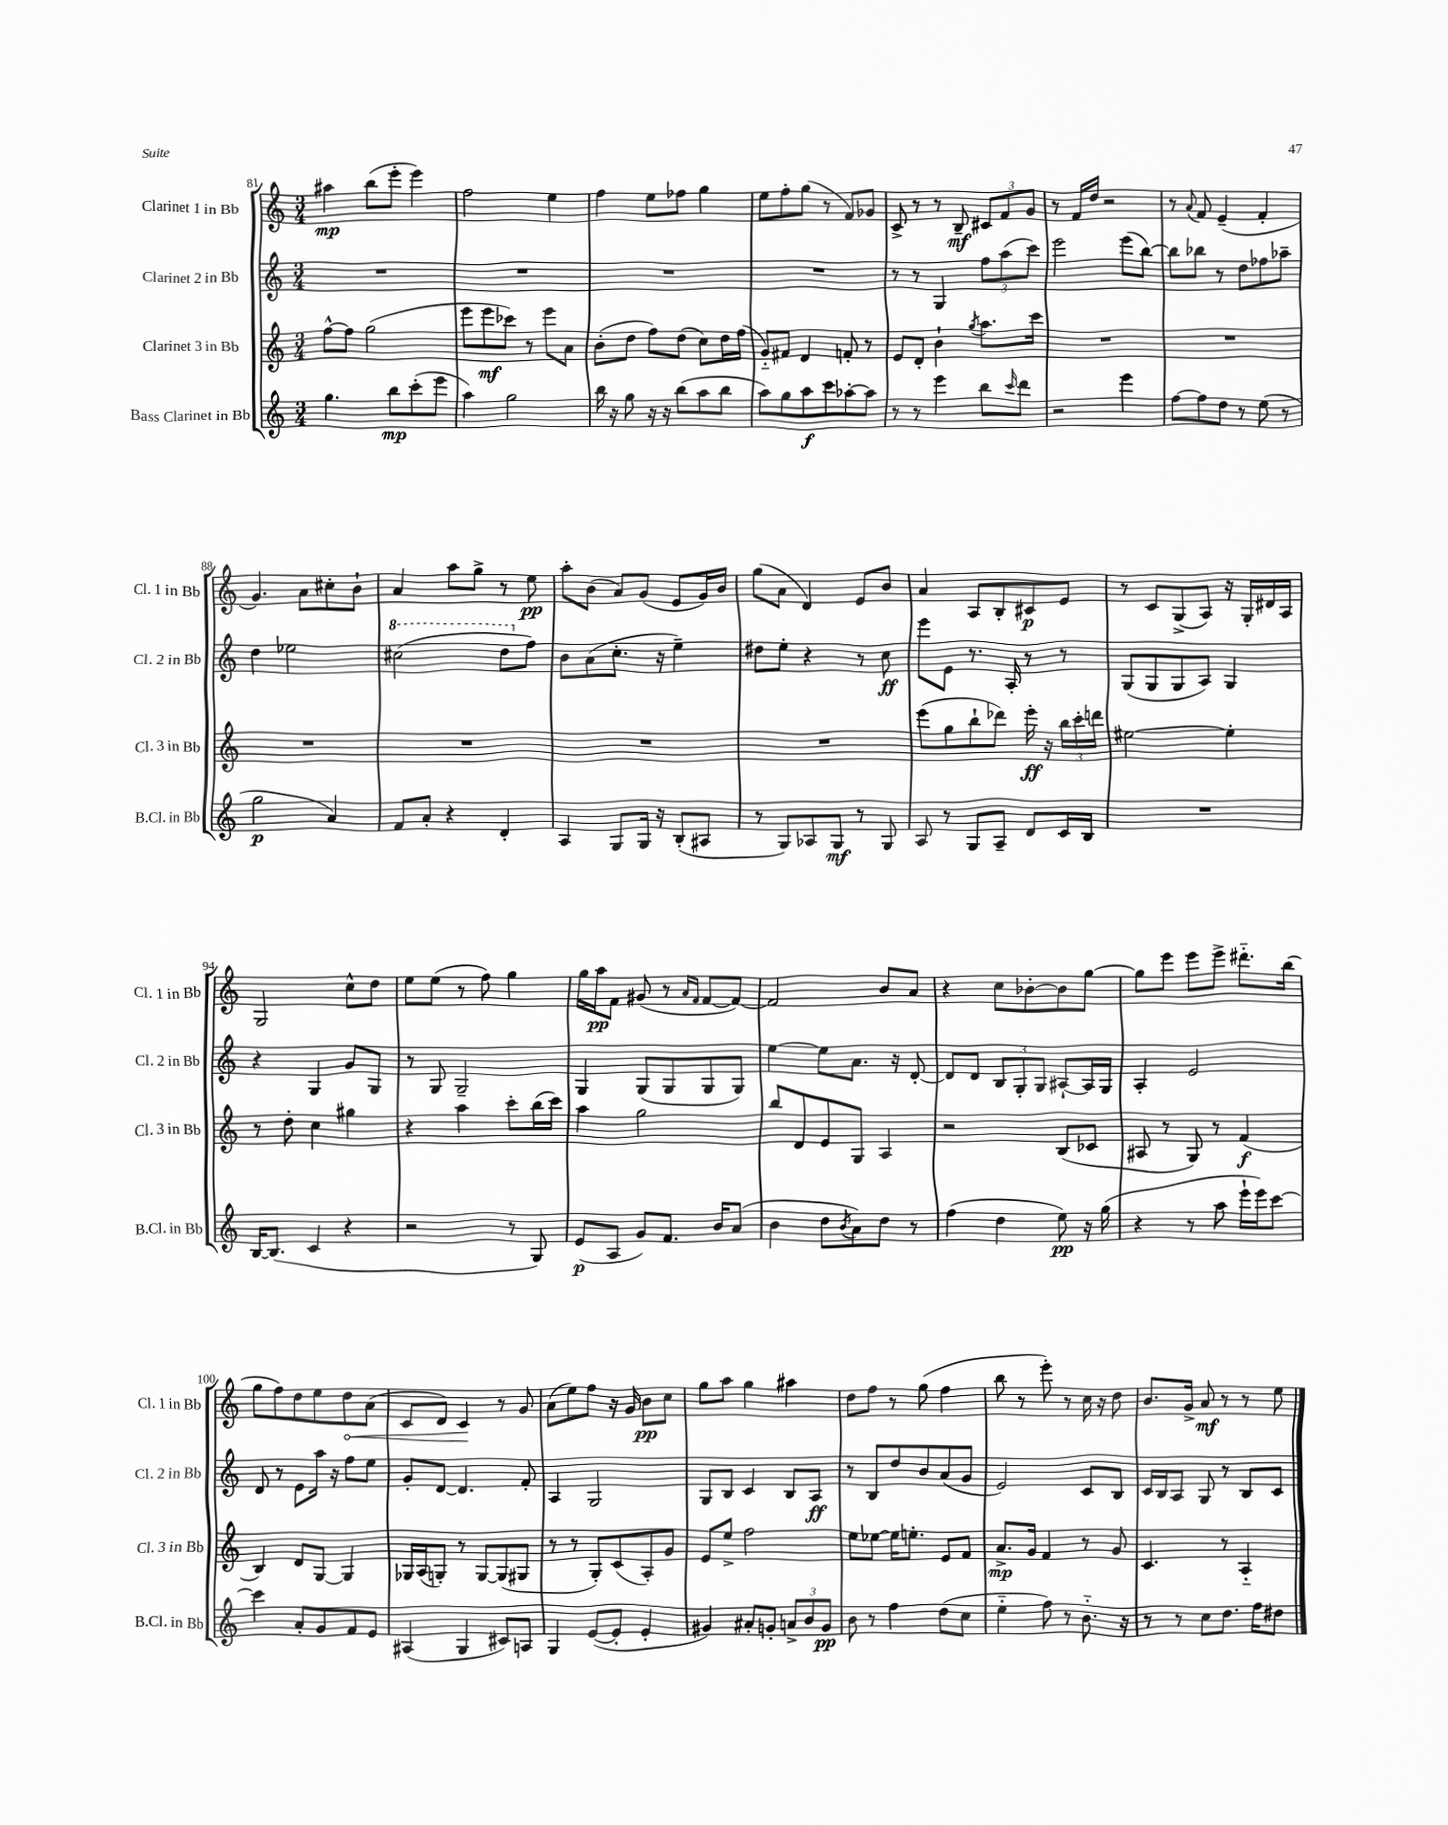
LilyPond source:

<<
\new StaffGroup <<
\new Staff = "s0" \with { instrumentName = "Clarinet 1 in Bb" shortInstrumentName = "Cl. 1 in Bb" } {
    \clef treble \key c \major \numericTimeSignature \time 3/4
    ais''4\mp b''8( e'''8-. e'''4) |
    f''2 e''4 |
    f''4 e''8 fes''8 g''4 |
    e''8 f''8-. g''8( r8 f'8) ges'8 |
    c'8-> r8 r8 b8--\mf \tuplet 3/2 { cis'8 f'8 g'8 } |
    r8 f'16 d''16 r2 |
    r8 \appoggiatura { a'8 } f'8 e'4--( f'4-. |
    g'4.) a'8 cis''8-. b'8-! |
    a'4 a''8 g''8-> r8 e''8\pp |
    a''8-. b'8( a'8) g'8( e'8 g'16) b'16 |
    g''8( a'8 d'4) e'8 b'8 |
    a'4 a8 b8-. cis'8\p e'8 |
    r8 c'8 g8->( a8) r16 g16-. dis'16 a16 |
    g2 c''8-^ d''8 |
    e''8 e''8( r8 f''8) g''4 |
    g''16 a''16\pp f'8 gis'8( r8 \grace { a'16 f'16 } f'8~ f'8~) |
    f'2 b'8 a'8 |
    r4 c''8 bes'8~-. bes'8 g''8~ |
    g''8 e'''8 e'''8 e'''8-> dis'''8.-_ b''16( |
    g''8 f''8) d''8 e''8 \once \override Hairpin.circled-tip = ##t d''8\< a'8( |
    c'8 d'8) c'4\! r8 g'8 |
    a'8( e''8) f''8 r16 g'16 b'8\pp c''8 |
    g''8 a''8 g''4 ais''4 |
    d''8 f''8 r8 g''8( f''4 |
    b''8 r8 e'''8-.) r8 c''16 r16 d''8 |
    b'8. g'16-> a'8\mf r8 r8 e''8 \bar "|." |
}
\new Staff = "s1" \with { instrumentName = "Clarinet 2 in Bb" shortInstrumentName = "Cl. 2 in Bb" } {
    \clef treble \key c \major \numericTimeSignature \time 3/4
    R2. |
    R2. |
    R2. |
    R2. |
    r8 r8 g4 \tuplet 3/2 { f''8 a''8( c'''8) } |
    e'''2 e'''8( b''8~) |
    b''8 bes''8 r8 d''8 fes''8 aes''8-- |
    d''4 ees''2 |
    \ottava #1 cis'''2( d'''8 \ottava #0 f''8) |
    b'8 a'8( c''8.-. r16 e''4--) |
    dis''8 e''8-. r4 r8 c''8\ff |
    e'''8 e'8 r8. a16-. r8 r8 |
    g8( g8 g8 a8) g4 |
    r4 g4 g'8 g8 |
    r8 g8 g2-- |
    g4 g8( g8 g8 g8) |
    e''4~ e''8 a'8. r16 d'8~-. |
    d'8 d'8 \tuplet 3/2 { b8 g8-. g8 } ais8~-! ais16 g16 |
    a4-. e'2 |
    d'8 r8 e'8 a''16 r16 f''8 e''8 |
    g'8-. d'8~ d'4. f'8-. |
    a4 g2 |
    g8 b8 c'4 b8 a8\ff |
    r8 b8 d''8 b'8 a'8( g'8 |
    e'2) c'8 b8 |
    c'16 b16 a8 g8 r8 b8 c'8 \bar "|." |
}
\new Staff = "s2" \with { instrumentName = "Clarinet 3 in Bb" shortInstrumentName = "Cl. 3 in Bb" } {
    \clef treble \key c \major \numericTimeSignature \time 3/4
    f''8~-^ f''8 g''2( |
    e'''8 e'''8\mf ces'''8) r8 e'''8 a'8 |
    b'8-.( d''8 f''8) d''8( c''8) d''16 f''16( |
    g'8-_) fis'8 d'4 f'8-. r8 |
    e'8 d'8-. b'4-! \acciaccatura { g''8 } a''8. c'''16 |
    R2. |
    R2. |
    R2. |
    R2. |
    R2. |
    R2. |
    e'''8( g''8 b''8-! des'''8) e'''16-.\ff r16 \tuplet 3/2 { b''16 c'''16-. d'''16 } |
    eis''2~ eis''4-. |
    r8 d''8-. c''4 gis''4 |
    r4 a''4 c'''8-. b''16( c'''16) |
    a''4 g''2 |
    b''8 d'8 e'8 g8 a4 |
    r2 b8( ces'8 |
    ais8 r8 g8) r8 f'4\f( |
    b4) d'8 g8~ g4 |
    ges16 a16( g8-.) r8 g8~ g8( gis8 |
    r8 r8 g8-.) c'8( a8-.) g'8 |
    e'8 e''8-> f''2 |
    e''8 ees''8~ ees''16 e''8.-. e'8 f'8 |
    a'8.->\mp g'16 f'4 r8 g'8 |
    c'4. r8 a4-_ \bar "|." |
}
\new Staff = "s3" \with { instrumentName = "Bass Clarinet in Bb" shortInstrumentName = "B.Cl. in Bb" } {
    \clef treble \key c \major \numericTimeSignature \time 3/4
    g''4. b''8\mp c'''8-.( e'''8 |
    a''4) g''2 |
    b''16 r16 g''8 r16 r16 b''8( a''8 b''8 |
    a''8) g''8 a''8\f c'''8 aes''8~-. aes''8 |
    r8 r8 e'''4 b''8 \grace { c'''16 } d'''8 |
    r2 e'''4 |
    f''8~ f''8 d''8 r8 e''8( r8 |
    g''2\p a'4) |
    f'8 a'8-. r4 d'4-. |
    a4 g8 g16 r16 b8-.( ais8 |
    r8 g8) aes8 g8\mf r8 g8 |
    a8 r8 g8 a8-- d'8 c'16 b16 |
    R2. |
    b16~ b8.( c'4 r4 |
    r2 r8 g8) |
    e'8\p( a8 g'8) f'8. b'16 a'8( |
    b'4 d''8 \acciaccatura { b'8 } a'8) d''8 r8 |
    f''4( d''4 e''8\pp) r16 g''16( |
    r4 r8 a''8 e'''16-! e'''16) c'''8~ |
    c'''4 a'8-. g'8 f'8 e'8 |
    ais4( g4 cis'8) a8 |
    g4 e'8~( e'8-. e'4-. |
    gis'4) ais'8-. g'8-. \tuplet 3/2 { a'8-> b'8 g'8\pp } |
    b'8 r8 f''4 d''8( c''8 |
    e''4-_ f''8) r8 b'8.-_ r16 |
    r8 r8 c''8 d''8. f''16 dis''8 \bar "|." |
}
>>
>>
\layout { \context { \Score currentBarNumber = #81 } }
